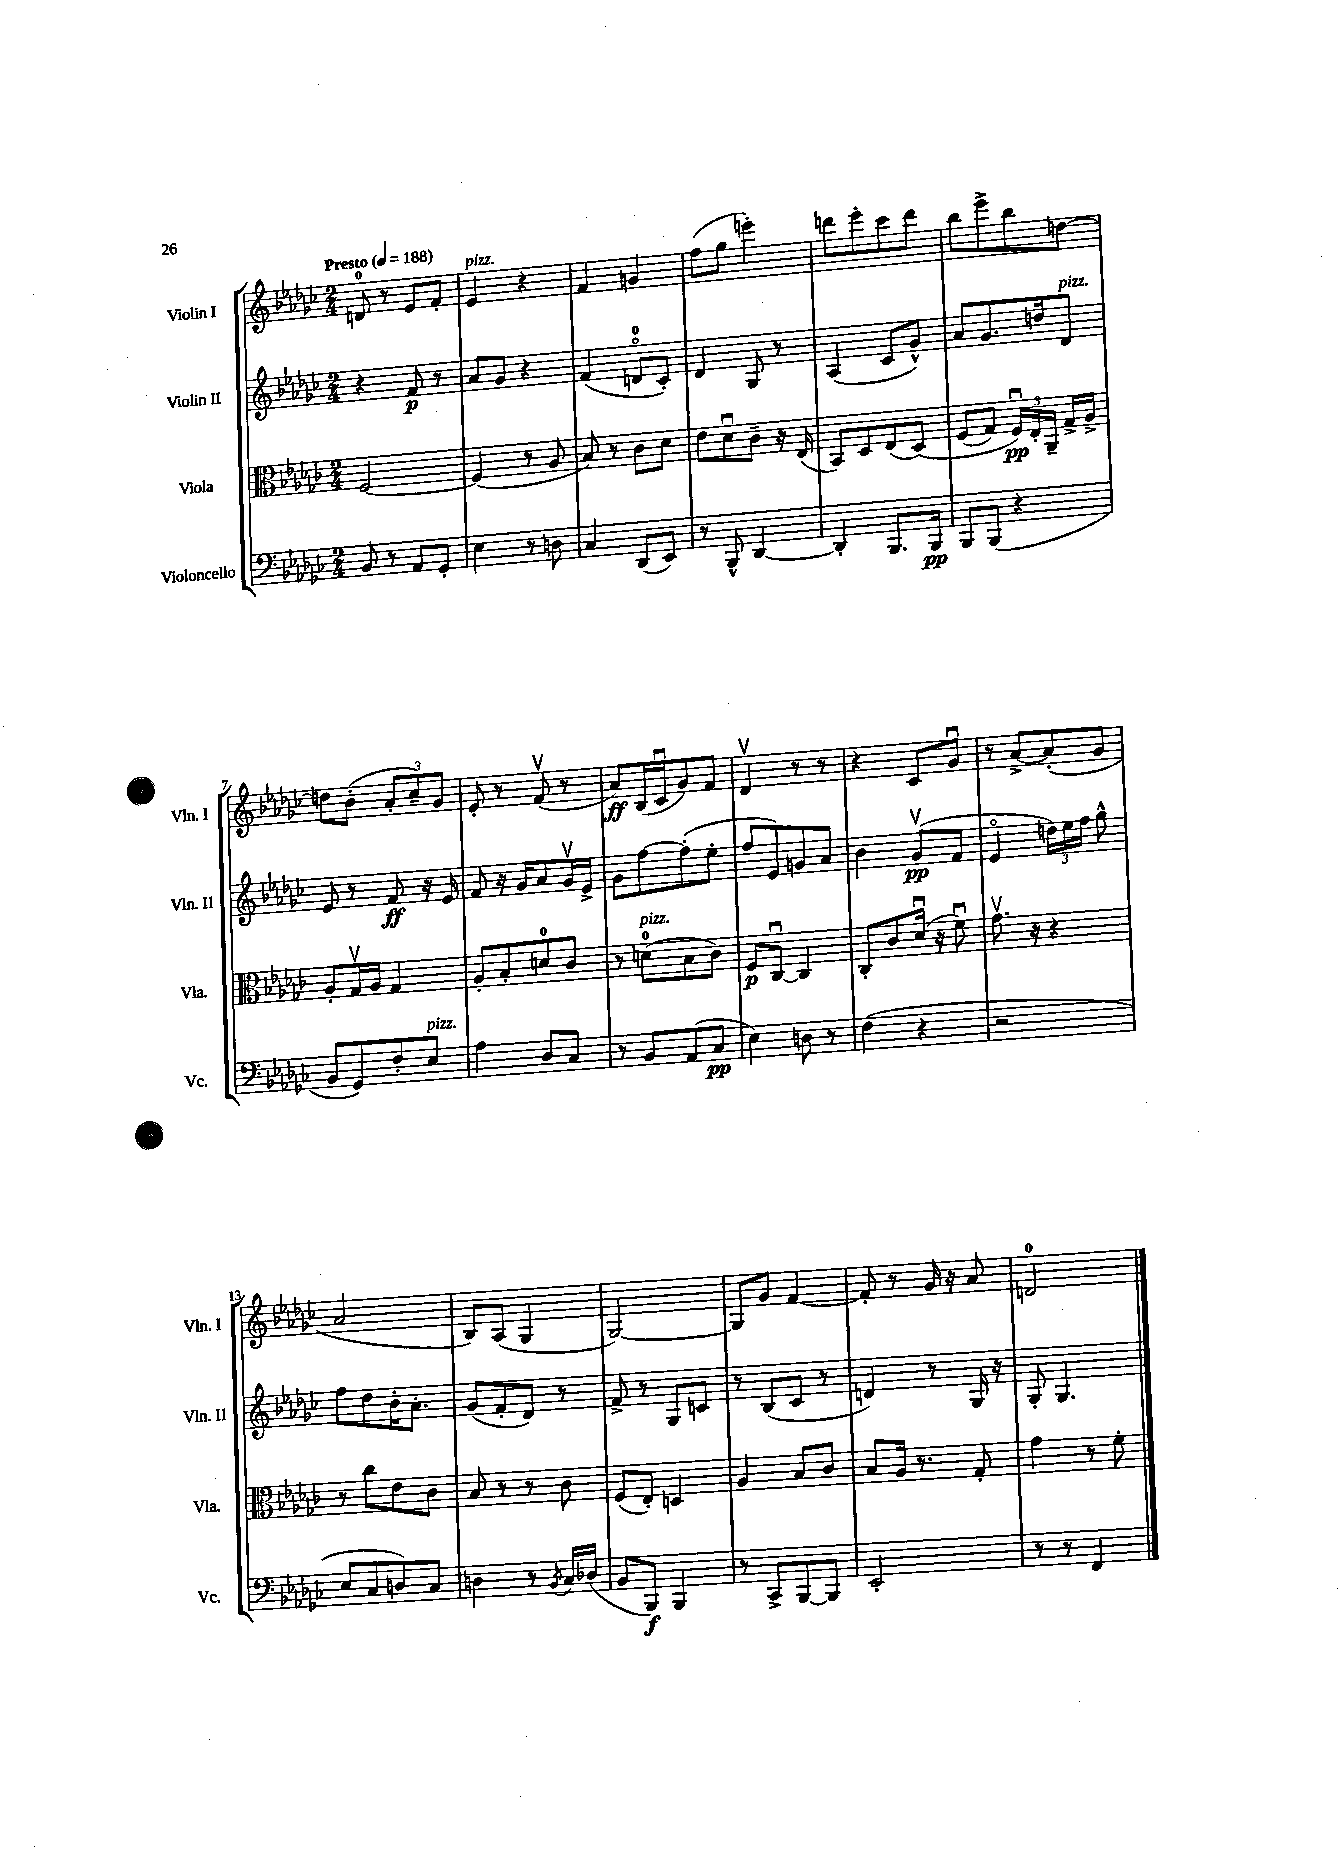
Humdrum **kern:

**kern	**dynam	**kern	**dynam	**kern	**dynam	**kern	**dynam
*part4	*part4	*part3	*part3	*part2	*part2	*part1	*part1
*staff4	*staff4	*staff3	*staff3	*staff2	*staff2	*staff1	*staff1
*I"Violoncello	*	*I"Viola	*	*I"Violin II	*	*I"Violin I	*
*I'Vc.	*	*I'Vla.	*	*I'Vln. II	*	*I'Vln. I	*
*clefF4	*	*clefC3	*	*clefG2	*	*clefG2	*
*k[b-e-a-d-g-c-]	*	*k[b-e-a-d-g-c-]	*	*k[b-e-a-d-g-c-]	*	*k[b-e-a-d-g-c-]	*
*M2/4	*	*M2/4	*	*M2/4	*	*M2/4	*
*MM188	*	*MM188	*	*MM188	*	*MM188	*
=1	=1	=1	=1	=1	=1	=1	=1
!	!	!	!	!	!	!LO:TX:a:B:t=Presto	!
8BB-/	.	[2F/	.	4r	.	8dn/	.
8r	.	.	.	.	.	8r	.
8AA-/L	.	.	.	8f/	p	8e-/L	.
8GG-'/J	.	.	.	8r	.	8f'/J	.
=2	=2	=2	=2	=2	=2	=2	=2
!	!	!	!	!	!	!LO:TX:a:i:t=pizz.	!
4E-\	.	(4F/]	.	8a-/L	.	4e-/	.
.	.	.	.	8g-/J	.	.	.
8r	.	8r	.	4r	.	4r	.
8Dn\	.	8A-/	.	.	.	.	.
=3	=3	=3	=3	=3	=3	=3	=3
4C-/	.	8B-/)	.	(4f/	.	4f/	.
.	.	8r	.	.	.	.	.
(8DD-/L	.	8c-\L	.	8dn/L	.	4gn/	.
8EE-/J)	.	8d-\J	.	8c-'/J)	.	.	.
=4	=4	=4	=4	=4	=4	=4	=4
8r	.	8e-\L	.	4d-/	.	(8ff\L	.
8BBB-^^/	.	8d-u\	.	.	.	8gg-\J	.
[4DD-/	.	8c-~\J	.	8G-/	.	4eeen'\)	.
.	.	16r	.	8r	.	.	.
.	.	(16E-/	.	.	.	.	.
=5	=5	=5	=5	=5	=5	=5	=5
4DD-'/]	.	8BB-/L)	.	(4A-/	.	8dddn\L	.
.	.	8D-/	.	.	.	8eee-'\	.
8.BBB-/L	.	(8E-/	.	8c-/L	.	8ccc-\	.
.	.	(8D-/J)	.	8g-^^/J)	.	8ddd\J	.
16BBB-/Jk	pp	.	.	.	.	.	.
=6	=6	=6	=6	=6	=6	=6	=6
8BBB-/L	.	(8F/L	.	8a-/L	.	8bb-\L	.
(8BBB-/J	.	8G-/J)	.	8.g-/	.	8eee-^\	.
4r	.	24Fu/LL)	pp	.	.	8bb-\	.
.	.	24E-'/	.	.	.	.	.
.	.	.	.	16ddn/k	.	.	.
.	.	24AA-~/JJ	.	.	.	.	.
!	!	!	!	!LO:TX:a:i:t=pizz.	!	!	!
.	.	16G-^/LL	.	8d-/J	.	[8ddn\J	.
.	.	16A-^/JJ	.	.	.	.	.
!!LO:LB:g=z
=7	=7	=7	=7	=7	=7	=7	=7
8BB-/L	.	8A-'/L	.	8e-/	.	8ddn\L]	.
8GG-/)	.	16G-v/L	.	8r	.	(8b-'\J	.
.	.	16A-/JJ	.	.	.	.	.
8F'/	.	4G-/	.	8f/	ff	12a-'/L	.
.	.	.	.	.	.	12cc-~/)	.
!LO:TX:a:i:t=pizz.	!	!	!	!	!	!	!
8E-/J	.	.	.	16r	.	.	.
.	.	.	.	.	.	12g-/J	.
.	.	.	.	16e-/	.	.	.
=8	=8	=8	=8	=8	=8	=8	=8
4A-\	.	8A-'/L	.	8f/	.	8e-'/	.
.	.	8B-'/	.	16r	.	8r	.
.	.	.	.	16g-/KL	.	.	.
8D-/L	.	8dn/	.	8a-/	.	(8fv/	.
8C-/J	.	8c-/J	.	16g-v/L	.	8r	.
.	.	.	.	16e-^/JJ	.	.	.
=9	=9	=9	=9	=9	=9	=9	=9
8r	.	8r	.	8g-\L	.	8a-/L)	ff
!	!	!LO:TX:a:i:t=pizz.	!	!	!	!	!
8BB-/L	.	(8dn\L	.	[8ff\	.	(16B-/L	.
.	.	.	.	.	.	16c-u/J	.
(8AA-/	.	8B-\	.	(8ff'\]	.	8g-/)	.
8C-/J	pp	8c-\J)	.	8ee-'\J	.	8f/J	.
=10	=10	=10	=10	=10	=10	=10	=10
4E-\)	.	8F/L	p	8ff/L	.	4d-v/	.
.	.	[8C-u/J	.	8e-/)	.	.	.
8Dn\	.	4C-/]	.	8gn/	.	8r	.
8r	.	.	.	8a-/J	.	8r	.
=11	=11	=11	=11	=11	=11	=11	=11
(4F\	.	8C-'/L	.	4b-\	.	4r	.
.	.	8c-/	.	.	.	.	.
4r	.	(16d-u/Jk	.	(8g-v/L	pp	8c-/L	.
.	.	16r	.	.	.	.	.
.	.	8fu\)	.	8f/J	.	8g-u/J	.
=12	=12	=12	=12	=12	=12	=12	=12
2r	.	8.g-v\	.	4e-/	.	8r	.
.	.	.	.	.	.	[8a-^/L	.
.	.	16r	.	.	.	.	.
.	.	4r	.	24ddn\LL)	.	(8a-'/]	.
.	.	.	.	24ee-\	.	.	.
.	.	.	.	24ff\JJ	.	.	.
.	.	.	.	8gg-^^\	.	8g-/J	.
!!LO:LB:g=z
=13	=13	=13	=13	=13	=13	=13	=13
8E-/L	.	8r	.	8ff\L	.	2a-/	.
8C-/	.	8cc-\L	.	8dd-\	.	.	.
8Dn/)	.	8e-\	.	16b-'\K	.	.	.
.	.	.	.	8.a-'\J	.	.	.
8C-/J	.	8c-\J	.	.	.	.	.
=14	=14	=14	=14	=14	=14	=14	=14
4Dn\	.	8B-/	.	(8g-/L	.	8B-/L)	.
.	.	8r	.	8f'/	.	(8A-/J	.
8r	.	8r	.	8d-/J)	.	4G-/	.
8qBB-/	.	.	.	.	.	.	.
16C-/LL	.	8c-\	.	8r	.	.	.
(16D-X/JJ	.	.	.	.	.	.	.
=15	=15	=15	=15	=15	=15	=15	=15
8BB-/L	.	(8F/L	.	8f^/	.	[2G-/)	.
8BBB-/J)	f	8E-'/J)	.	8r	.	.	.
4BBB-/	.	4Dn/	.	8G-/L	.	.	.
.	.	.	.	8cn/J	.	.	.
=16	=16	=16	=16	=16	=16	=16	=16
8r	.	4A-/	.	8r	.	8G-/L]	.
8CC-^/L	.	.	.	(8B-/L	.	8g-/J	.
[8BBB-/	.	8B-/L	.	8c-/J	.	[4f/	.
8BBB-/J]	.	8c-/J	.	8r	.	.	.
=17	=17	=17	=17	=17	=17	=17	=17
2EE-'/	.	8B-/L	.	4dn/)	.	8f'/]	.
.	.	16A-/Jk	.	.	.	8r	.
.	.	8.r	.	.	.	.	.
.	.	.	.	8r	.	16g-/	.
.	.	.	.	.	.	16r	.
.	.	8G-'/	.	16G-/	.	8a-/	.
.	.	.	.	16r	.	.	.
=18	=18	=18	=18	=18	=18	=18	=18
8r	.	4g-\	.	8G-'/	.	2dn/	.
8r	.	.	.	4.G-/	.	.	.
4FF/	.	8r	.	.	.	.	.
.	.	8f'\	.	.	.	.	.
==	==	==	==	==	==	==	==
*-	*-	*-	*-	*-	*-	*-	*-
